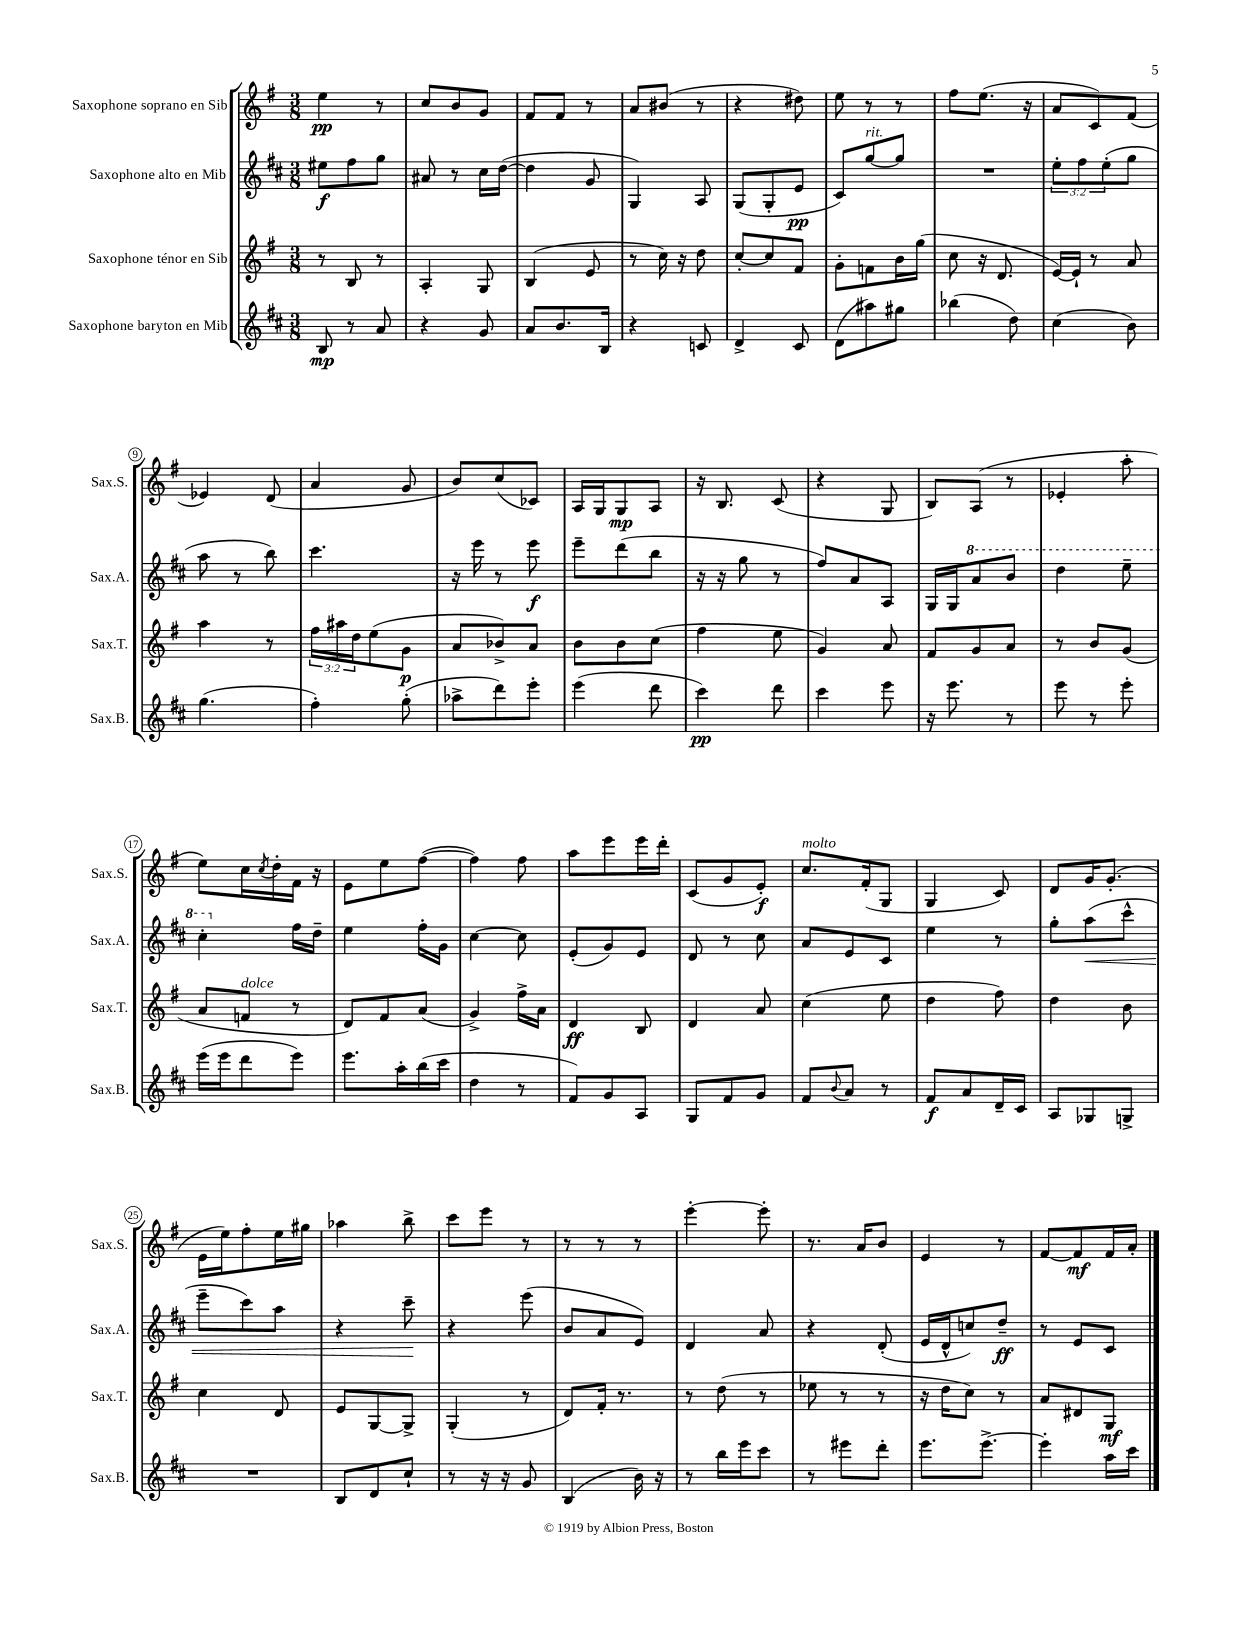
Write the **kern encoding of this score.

**kern	**kern	**kern	**kern
*staff4	*staff3	*staff2	*staff1
*clefG2	*clefG2	*clefG2	*clefG2
*k[f#c#]	*k[f#]	*k[f#c#]	*k[f#]
*M3/8	*M3/8	*M3/8	*M3/8
8B	8r	8ee#	4ee
8r	8B	8ff#	.
8a	8r	8gg	8r
=	=	=	=
4r	4A'	8a#	8cc
.	.	8r	8b
8g	8G	16cc#	8g
.	.	([16dd	.
=	=	=	=
8a	(4B	4dd]	8f#
8.b	.	.	8f#
.	8e	8g	8r
16B	.	.	.
=	=	=	=
4r	8r	4G)	8a
.	16cc)	.	(8b#
.	16r	.	.
8c	8dd	8A	8r
=	=	=	=
4d^	[8cc'	(8G	4r
.	8cc]	8G'	.
8c#	8f#	8e	8dd#)
=	=	=	=
(8d	8g'	8c#)	8ee
8aa#)	8f	[8gg	8r
8gg#	16b	8gg]	8r
.	(16gg	.	.
=	=	=	=
(4bb-	8cc	4.r	8ff#
.	16r	.	(8.ee
.	8.d	.	.
8dd)	.	.	.
.	.	.	16r
=	=	=	=
(4cc#	[16e)	12ee'	8a
.	16e`]	.	.
.	.	12ff#	.
.	8r	.	8c)
.	.	(12ee'	.
8b)	8a	8gg	(8f#
=	=	=	=
(4.gg	4aa	8aa	4e-)
.	.	8r	.
.	8r	8bb)	(8d
=	=	=	=
4ff#')	24ff#	4.ccc#	4a
.	24aa#	.	.
.	24dd	.	.
.	(8ee	.	.
(8gg'	8g	.	8g
=	=	=	=
8aa-^	8a	16r	8b)
.	.	16eee	.
8ddd)	8b-^)	8r	(8cc
8eee'	8a	8eee	8c-)
=	=	=	=
(4eee	8b	8eee~	16A
.	.	.	16G
.	8b	(8ddd	8G
8ddd	(8cc	8bb	8A
=	=	=	=
4ccc#)	4ff#	16r	16r
.	.	16r	8.B
.	.	8gg	.
8ddd	8ee	8r	(8c
=	=	=	=
4ccc#	4g)	8ff#)	4r
.	.	8a	.
8eee	8a	8A	8G
=	=	=	=
16r	8f#	16G	8B)
8.eee	.	16G	.
.	8g	8aa	(8A
8r	8a	8bb	8r
=	=	=	=
8eee	8r	4ddd	4e-'
8r	8b	.	.
8eee'	(8g	8eee~	8aa'
=	=	=	=
(16eee	8a	4ccc#'	8ee)
16eee	.	.	.
8ddd	8f	.	16cc
.	.	.	8qcc
.	.	.	16dd'
8eee)	8r	16ff#	16f#
.	.	16dd~	16r
=	=	=	=
8.eee	8d)	4ee	8e
.	8f#	.	8ee
16aa'	.	.	.
(16bb	(8a	16ff#'	([8ff#
16ccc#	.	16g	.
=	=	=	=
4dd	4g^)	[4cc#	4ff#])
8r	16ff#^	8cc#]	8ff#
.	16a	.	.
=	=	=	=
8f#)	4d	(8e'	8aa
8g	.	8g)	8eee
8A	8B	8e	16eee
.	.	.	16ddd'
=	=	=	=
8G	4d	8d	(8c
8f#	.	8r	8g
8g	8a	8cc#	8e')
=	=	=	=
8f#	(4cc	8a	8.cc
8qqb	.	.	.
8a	.	8e	.
.	.	.	(16f#'
8r	8ee	8c#	8G
=	=	=	=
8f#	4dd	4ee	4G
8a	.	.	.
16d~	8ff#)	8r	8c)
16c#	.	.	.
=	=	=	=
8A	4dd	8gg'	8d
8G-	.	(8aa	16g
.	.	.	(8.g'
8G^	8b	8ccc#^^	.
=	=	=	=
4.r	4cc	8eee~	16e
.	.	.	16ee)
.	.	8ccc#)	8ff#'
.	8d	8aa	16ee
.	.	.	16gg#
=	=	=	=
8B	8e	4r	4aa-
8d	[8G	.	.
8cc#`	8G^]	8ccc#~	8bb^
=	=	=	=
8r	(4G'	4r	8ccc
16r	.	.	8eee
16r	.	.	.
8g	8r	(8eee	8r
=	=	=	=
(4B	8d)	8b	8r
.	16f#'	8a	8r
.	8.r	.	.
16b)	.	8e)	8r
16r	.	.	.
=	=	=	=
8r	8r	4d	[4eee'
16bb	(8dd	.	.
16eee	.	.	.
8ccc#	8r	8a	8eee']
=	=	=	=
8r	8ee-	4r	8.r
8eee#	8r	.	.
.	.	.	16a
8ddd'	8r	(8d'	8b
=	=	=	=
8.eee	16r	16e	4e
.	16dd	16d^^	.
.	8cc)	8cc)	.
[8.eee^	.	.	.
.	8r	8dd~	8r
=	=	=	=
4eee']	8a	8r	[8f#
.	8d#	8e	8f#]
16aa	8G	8c#	16f#
16ccc#	.	.	16a'
==	==	==	==
*-	*-	*-	*-
